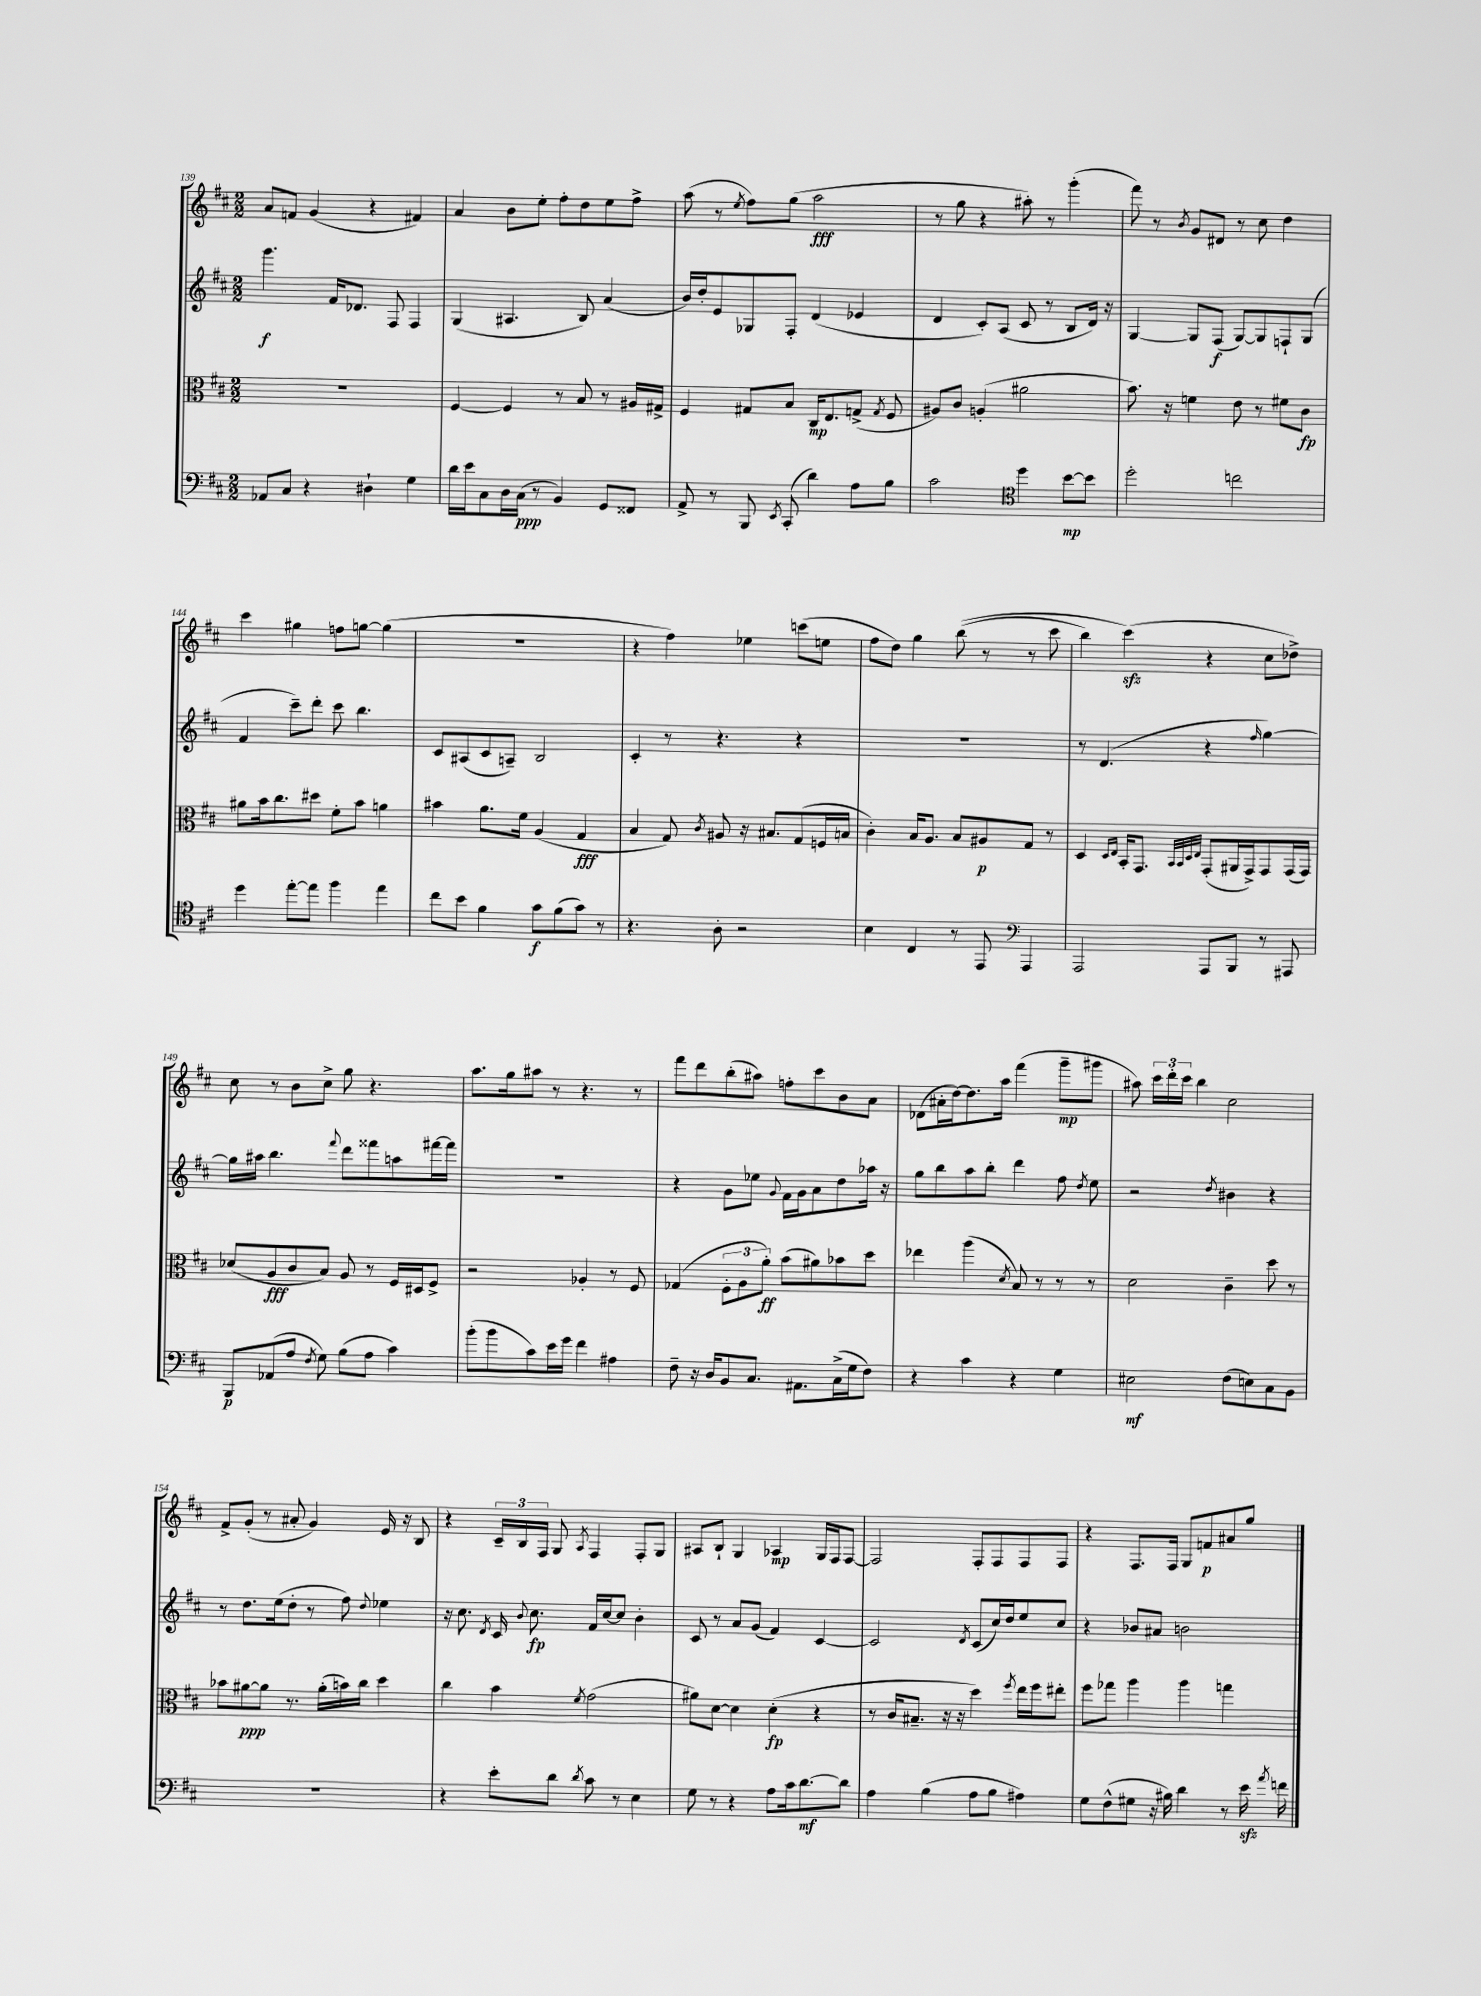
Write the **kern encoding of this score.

**kern	**dynam	**kern	**dynam	**kern	**dynam	**kern	**dynam
*part4	*part4	*part3	*part3	*part2	*part2	*part1	*part1
*staff4	*staff4	*staff3	*staff3	*staff2	*staff2	*staff1	*staff1
*clefF4	*	*clefC3	*	*clefG2	*	*clefG2	*
*k[f#c#]	*	*k[f#c#]	*	*k[f#c#]	*	*k[f#c#]	*
*M2/2	*	*M2/2	*	*M2/2	*	*M2/2	*
=139	=139	=139	=139	=139	=139	=139	=139
8AA-X/L	.	1r	.	4.ggg\	f	8a/L	.
8C#/J	.	.	.	.	.	8fn/J	.
4r	.	.	.	.	.	(4g/	.
.	.	.	.	16f#/KL	.	.	.
.	.	.	.	8.d-X/J	.	.	.
4D#X`\	.	.	.	.	.	4r	.
.	.	.	.	8F#/	.	.	.
4G\	.	.	.	4F#/	.	4f#X/)	.
=140	=140	=140	=140	=140	=140	=140	=140
16d\LL	.	[4F#/	.	(4G/	.	4a/	.
16e\J	.	.	.	.	.	.	.
8C#\	.	.	.	.	.	.	.
16D\L	.	4F#/]	.	4.A#X/	.	8b\L	.
(16C#\JJ	ppp	.	.	.	.	.	.
8r	.	.	.	.	.	8ee'\J	.
4BB/)	.	8r	.	.	.	8ff#'\L	.
.	.	8B/	.	8B/)	.	8dd\	.
8GG/L	.	8r	.	(4a/	.	8ee\	.
8FF##X/J	.	16A#X/LL	.	.	.	8ff#^\J	.
.	.	16G#X^/JJ	.	.	.	.	.
=141	=141	=141	=141	=141	=141	=141	=141
8AA^/	.	4F#/	.	16b/LL)	.	(8aa\	.
.	.	.	.	16dd'/J	.	.	.
8r	.	.	.	8e/	.	8r	.
.	.	.	.	.	.	8qee/	.
8BBB/	.	8G#X/L	.	8G-X/	.	8ff#\L)	.
8qEE/	.	.	.	.	.	.	.
(8CC#'/	.	8B/J	.	8F#'/J	.	(8gg\J	.
4d\)	.	16C#/KL	mp	(4d/	.	2aa\	fff
.	.	8.E/	.	.	.	.	.
8A\L	.	(8Gn^/J	.	4e-X/	.	.	.
.	.	8qG/	.	.	.	.	.
8B\J	.	8F#/	.	.	.	.	.
=142	=142	=142	=142	=142	=142	=142	=142
2c#\	.	8A#X/L)	.	4d/	.	8r	.
.	.	8c#/J	.	.	.	8gg\	.
.	.	(4An'/	.	8c#'/L)	.	4r	.
.	.	.	.	(8A/J	.	.	.
*clefC4	*	*	*	*	*	*	*
4dd\	.	2a#X\	.	8c#/	.	8aa#X'\)	.
.	.	.	.	8r	.	8r	.
[8b\L	mp	.	.	8B/L	.	(4ggg'\	.
8b\J]	.	.	.	16d/Jk)	.	.	.
.	.	.	.	16r	.	.	.
=143	=143	=143	=143	=143	=143	=143	=143
2dd'\	.	8.b\)	.	[4G/	.	8fff#\)	.
.	.	.	.	.	.	8r	.
.	.	16r	.	.	.	.	.
.	.	.	.	.	.	8qb/	.
.	.	4fn\	.	8G/L]	.	8g/L	.
.	.	.	.	(8F#/J	f	8d#X/J	.
2ccn\	.	8e\	.	[8G/L)	.	8r	.
.	.	8r	.	8G/]	.	8cc#\	.
.	.	8f#X\L	.	8Fn`/	.	4dd\	.
.	.	8c#\J	fp	(8G/J	.	.	.
!!LO:LB:g=z
=144	=144	=144	=144	=144	=144	=144	=144
4dd\	.	8a#X\L	.	4f#/	.	4ccc#\	.
.	.	16b\k	.	.	.	.	.
.	.	8.cc#\	.	.	.	.	.
[8ee'\L	.	.	.	8ccc#~\L)	.	4gg#X\	.
8ee\J]	.	8dd#X\J	.	8ddd'\J	.	.	.
4ff#\	.	8f#'\L	.	8ccc#\	.	8ffn\L	.
.	.	8b\J	.	4.bb\	.	[8ggn\J	.
4ee\	.	4an\	.	.	.	(4gg\]	.
=145	=145	=145	=145	=145	=145	=145	=145
8cc#\L	.	4b#X\	.	8c#/L	.	1r	.
8b\J	.	.	.	(8A#X/	.	.	.
4f#\	.	8.a\L	.	8c#/	.	.	.
.	.	.	.	8An~/J)	.	.	.
.	.	16f#\Jk	.	.	.	.	.
8g\L	f	(4A/	.	2B/	.	.	.
(8f#\	.	.	.	.	.	.	.
8g\J)	.	4G/	fff	.	.	.	.
8r	.	.	.	.	.	.	.
=146	=146	=146	=146	=146	=146	=146	=146
4.r	.	4B/	.	4c#'/	.	4r	.
.	.	8G/)	.	8r	.	4ff#\)	.
.	.	8qc#/	.	.	.	.	.
8A'\	.	8A#X/	.	4.r	.	.	.
2r	.	16r	.	.	.	4ee-X\	.
.	.	8.B#X/L	.	.	.	.	.
.	.	(8G/	.	4r	.	(8cccn\L	.
.	.	16Fn/L	.	.	.	8een\J	.
.	.	16Bn/JJ	.	.	.	.	.
=147	=147	=147	=147	=147	=147	=147	=147
4B\	.	4c#'\)	.	1r	.	8ff#\L	.
.	.	.	.	.	.	8dd\J)	.
4C#/	.	16B/KL	.	.	.	4gg\	.
.	.	8.A/J	.	.	.	.	.
8r	.	8B/L	.	.	.	((8bb\	.
8EE/	.	8A#X/	p	.	.	8r	.
*clefF4	*	*	*	*	*	*	*
4AAA/	.	8G/J	.	.	.	8r	.
.	.	8r	.	.	.	8ccc#\	.
=148	=148	=148	=148	=148	=148	=148	=148
2AAA/	.	4D/	.	8r	.	4bb\)	.
.	.	.	.	(4.d/	.	.	.
.	.	16qqD/LL	.	.	.	.	.
.	.	16qqE/JJ	.	.	.	.	.
.	.	16BB'/KL	.	.	.	(4ccc#zz\)	.
.	.	8.GG/J	.	.	.	.	.
.	.	32qqBB/LLL	.	.	.	.	.
.	.	32qqBB/	.	.	.	.	.
.	.	32qqD/	.	.	.	.	.
.	.	32qqE/JJJ	.	.	.	.	.
8AAA/L	.	(8GG'/L	.	4r	.	4r	.
8BBB/J	.	16AA#X/L	.	.	.	.	.
.	.	16GG^/J)	.	.	.	.	.
.	.	.	.	16qqff#/	.	.	.
8r	.	8GG/	.	[4gg\)	.	8cc#\L	.
8AAA#X/	.	(16GG/L	.	.	.	8dd-X^\J)	.
.	.	16GG/JJ)	.	.	.	.	.
!!LO:LB:g=z
=149	=149	=149	=149	=149	=149	=149	=149
8BBB/L	p	(8d-X/L	.	16gg\LL]	.	8cc#\	.
.	.	.	.	16aa#X\JJ	.	.	.
(8AA-X/	.	8A/	fff	4.bb\	.	8r	.
8A/J	.	8c#/	.	.	.	8b\L	.
8qF#/	.	.	.	.	.	.	.
8G\)	.	8B/J)	.	.	.	8cc#^\J	.
.	.	.	.	8qqfff#/	.	.	.
(8B\L	.	8A/	.	8ddd\L	.	8gg\	.
8A\J	.	8r	.	8fff##X\	.	4.r	.
4c#\)	.	16F#/LL	.	8aan\	.	.	.
.	.	16D#X/J	.	.	.	.	.
.	.	8F#^/J	.	[16fff#X\L	.	.	.
.	.	.	.	16fff#\JJ]	.	.	.
=150	=150	=150	=150	=150	=150	=150	=150
(8b'\L	.	2r	.	1r	.	8.aa\L	.
8b\	.	.	.	.	.	.	.
.	.	.	.	.	.	16gg\k	.
8c#\)	.	.	.	.	.	8aa#X\J	.
16e\L	.	.	.	.	.	8r	.
16g\JJ	.	.	.	.	.	.	.
4f#\	.	4A-X'/	.	.	.	4.r	.
4A#X\	.	8r	.	.	.	.	.
.	.	8F#/	.	.	.	8r	.
=151	=151	=151	=151	=151	=151	=151	=151
8F#~\	.	(4G-X/	.	4r	.	8fff#\L	.
16r	.	.	.	.	.	8ddd\	.
16D/KL	.	.	.	.	.	.	.
8BB/	.	12F#'\L	.	8g\L	.	(8bb'\	.
.	.	12A\	.	.	.	.	.
8.C#/J	.	.	.	8ee-X\J	.	8aa#X\J)	.
.	.	12a'\J)	ff	.	.	.	.
.	.	.	.	8qqg/	.	.	.
.	.	(8b\L	.	16f#\LL	.	8ffn'\L	.
8.AA#X\L	.	.	.	16g\J	.	.	.
.	.	8a#X\)	.	8a\	.	8ccc#\	.
(16C#^\L	.	8b-X\	.	8dd\	.	8b\	.
16G\J	.	.	.	.	.	.	.
8F#\J)	.	8dd\J	.	16aa-X\Jk	.	8a\J	.
.	.	.	.	16r	.	.	.
=152	=152	=152	=152	=152	=152	=152	=152
4r	.	4ee-X\	.	8gg\L	.	(8d-X\L	.
.	.	.	.	8bb\	.	16a#X'\L	.
.	.	.	.	.	.	[16dd\J)	.
4c#\	.	(4aa\	.	8aa\	.	8.dd\]	.
.	.	.	.	8bb'\J	.	.	.
.	.	.	.	.	.	16aa\Jk	.
.	.	8qd/	.	.	.	.	.
4r	.	8B/)	.	4ddd\	.	(4fff#\	.
.	.	8r	.	.	.	.	.
4G\	.	8r	.	8ff#\	.	8ggg~\L	mp
.	.	.	.	8qdd/	.	.	.
.	.	8r	.	8ee\	.	8ggg#X\J	.
=153	=153	=153	=153	=153	=153	=153	=153
2E#X\	mf	2d\	.	2r	.	8aa#X\)	.
.	.	.	.	.	.	24ccc#\LL	.
.	.	.	.	.	.	24ddd'\	.
.	.	.	.	.	.	24ccc#\JJ	.
.	.	.	.	.	.	4bb\	.
.	.	.	.	8qdd/	.	.	.
(8F#\L	.	4c#~\	.	4b#X\	.	2cc#\	.
8En\)	.	.	.	.	.	.	.
8C#\	.	8dd\	.	4r	.	.	.
8BB\J	.	8r	.	.	.	.	.
!!LO:LB:g=z
=154	=154	=154	=154	=154	=154	=154	=154
1r	.	8b-X\L	.	8r	.	8f#^/L	.
.	.	[8a#X\	ppp	8.dd\L	.	(8g'/J	.
.	.	8a#\J]	.	.	.	8r	.
.	.	.	.	(16ee\k	.	.	.
.	.	8.r	.	8dd'\J	.	8a#X'/	.
.	.	.	.	8r	.	4g/)	.
.	.	(16a#'\LL	.	.	.	.	.
.	.	16bn\)	.	8ff#\)	.	.	.
.	.	16cc#\JJ	.	.	.	.	.
.	.	.	.	8qqdd/	.	.	.
.	.	4dd\	.	4ee-X\	.	16e/	.
.	.	.	.	.	.	16r	.
.	.	.	.	.	.	8B/	.
=155	=155	=155	=155	=155	=155	=155	=155
4r	.	4cc#\	.	16r	.	4r	.
.	.	.	.	8.cc#\	.	.	.
.	.	.	.	8qd/	.	.	.
8e'\L	.	4b\	.	16c#/	.	24c#~/LL	.
.	.	.	.	.	.	24B/	.
.	.	.	.	8qqb/	.	.	.
.	.	.	.	8.cc#\	fp	.	.
.	.	.	.	.	.	24F#/JJ	.
8d\J	.	.	.	.	.	8G/	.
8qd/	.	8qf#/	.	.	.	8qA/	.
8c#\	.	(2g\	.	16f#/LL	.	4F#/	.
.	.	.	.	[16cc#/J	.	.	.
8r	.	.	.	8cc#/J]	.	.	.
4E\	.	.	.	4b'\	.	8F#'/L	.
.	.	.	.	.	.	8G/J	.
=156	=156	=156	=156	=156	=156	=156	=156
8G\	.	8a#X\L)	.	8c#/	.	8A#X/L	.
8r	.	[8d\J	.	8r	.	8B`/J	.
4r	.	4d\]	.	8a/L	.	4G/	.
.	.	.	.	(8g/J	.	.	.
8A\L	.	(4d'\	fp	4f#/)	.	4A-X/	mp
16c#\k	.	.	.	.	.	.	.
[8.d\	mf	.	.	.	.	.	.
.	.	4r	.	[4c#/	.	16G/LL	.
.	.	.	.	.	.	16F#/J	.
8d\J]	.	.	.	.	.	[8F#/J	.
=157	=157	=157	=157	=157	=157	=157	=157
4A\	.	8r	.	2c#/]	.	2F#/]	.
.	.	16c#/KL	.	.	.	.	.
.	.	8.B#X~/J	.	.	.	.	.
(4B\	.	.	.	.	.	.	.
.	.	16r	.	.	.	.	.
.	.	16r	.	.	.	.	.
.	.	.	.	8qd/	.	.	.
8A\L	.	4dd\)	.	(8c#/L	.	8F#'/L	.
8B\J	.	.	.	16cc#/L)	.	8F#/	.
.	.	.	.	16dd/J	.	.	.
.	.	8qff#/	.	.	.	.	.
4A#X\)	.	16ee\LL	.	8ee/	.	8F#/	.
.	.	16ff#\J	.	.	.	.	.
.	.	8ee#X'\J	.	8cc#/J	.	8F#/J	.
=158	=158	=158	=158	=158	=158	=158	=158
8G\L	.	8ff#\L	.	4r	.	4r	.
(8F#^^\	.	8gg-X\J	.	.	.	.	.
8G#X\J	.	4aa\	.	8b-X/L	.	8.F#/L	.
16r	.	.	.	8a#X/J	.	.	.
16B#X\)	.	.	.	.	.	16F#/Jk	.
4d\	.	4aa\	.	2bn\	.	8G/L	.
.	.	.	.	.	.	8fn/	p
8r	.	4ggn\	.	.	.	8a#X/	.
16ezz\	.	.	.	.	.	8gg/J	.
8qa/	.	.	.	.	.	.	.
16fn\	.	.	.	.	.	.	.
==	==	==	==	==	==	==	==
*-	*-	*-	*-	*-	*-	*-	*-
